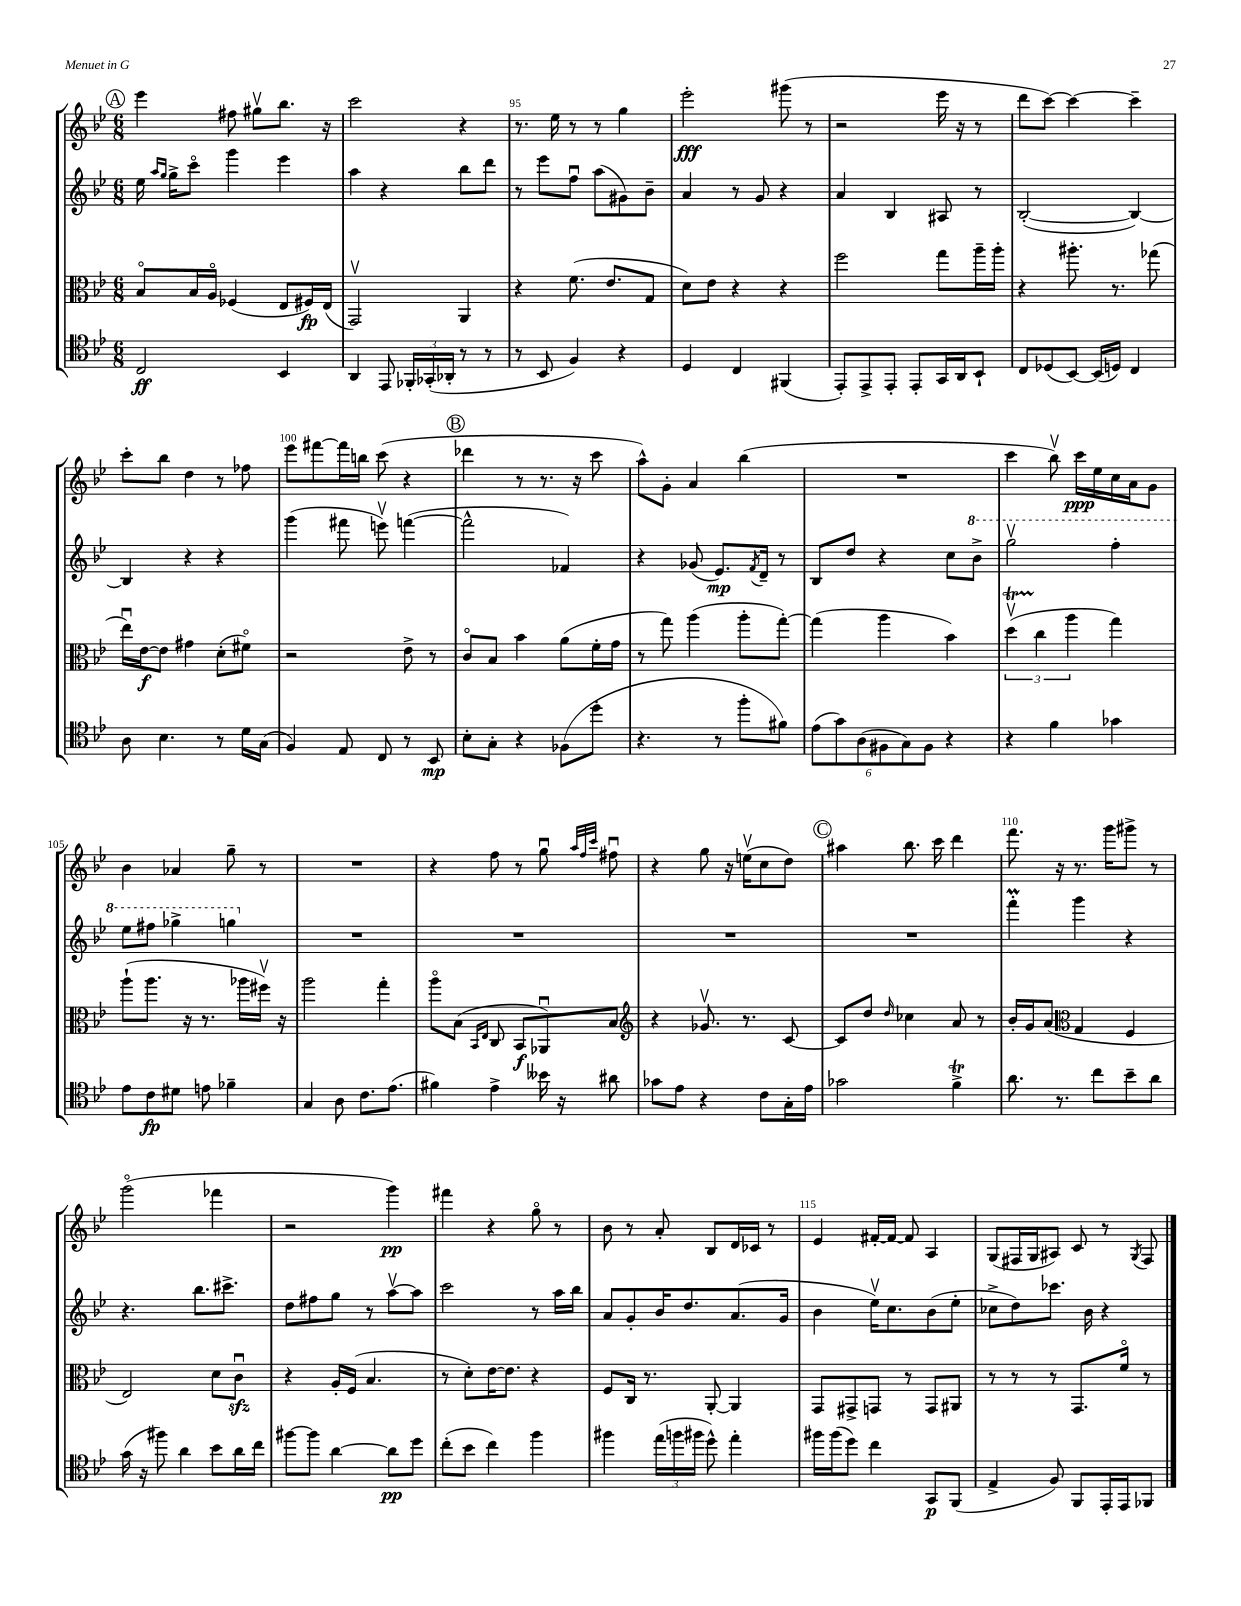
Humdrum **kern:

**kern	**kern	**kern	**kern
*staff4	*staff3	*staff2	*staff1
*clefC4	*clefC3	*clefG2	*clefG2
*k[b-e-]	*k[b-e-]	*k[b-e-]	*k[b-e-]
*M6/8	*M6/8	*M6/8	*M6/8
2C	8B-o	16ee-	4eee-
.	.	16qqaa	.
.	.	16qqgg	.
.	.	16gg^	.
.	16B-	8ccco	.
.	16Ao	.	.
.	(4F-	4ggg	8ff#
.	.	.	8gg#v
4BB-	8E-	4eee-	8.bb-
.	16F#)	.	.
.	(16E-	.	16r
=	=	=	=
4AA	2GGv)	4aa	2ccc
8EE-	.	4r	.
24FF-'	.	.	.
(24GG-'	.	.	.
24AA-'	.	.	.
8r	4AA	8bb-	4r
8r	.	8ddd	.
=	=	=	=
8r	4r	8r	8.r
8BB-	.	8eee-	.
.	.	.	16ee-
4F)	(8.f	8ffu	8r
.	.	(8aa	8r
.	8.e-	.	.
4r	.	8g#)	4gg
.	8G	8b-~	.
=	=	=	=
4D	8d)	4a	2eee-'
.	8e-	.	.
4C	4r	8r	.
.	.	8g	.
(4FF#	4r	4r	(8ggg#
.	.	.	8r
=	=	=	=
8EE-')	2ff	4a	2r
8EE-^	.	.	.
8EE-'	.	4B-	.
8EE-'	.	.	.
16GG	8gg	8A#	16eee-
16AA	.	.	16r
8BB-`	16aa~	8r	8r
.	16aa'	.	.
=	=	=	=
8C	4r	([2B-'	8ddd
(8D-	.	.	[8ccc)
[8BB-)	8.aa#'	.	4ccc_
(16BB-]	.	.	.
16D)	8.r	.	.
4C	.	4B-_)	4ccc~]
.	(8gg-	.	.
=	=	=	=
8A	16ee-u)	4B-]	8ccc'
.	[16e-	.	.
4.B-	8e-]	.	8bb-
.	4g#	4r	4dd
8r	(8d'	4r	8r
16d	8f#o)	.	8ff-
(16G	.	.	.
=	=	=	=
4F)	2r	(4ggg	8eee-
.	.	.	[8fff#
8E-	.	8fff#	16fff#]
.	.	.	16bb
8C	.	8eeev)	(8ccc
8r	8e-^	([4fff	4r
8BB-	8r	.	.
=	=	=	=
8B-'	8co	2fff^^]	4ddd-
8G'	8B-	.	.
4r	4b-	.	8r
.	.	.	8.r
(8F-	(8a	4f-)	.
.	.	.	16r
8dd'	16f'	.	8ccc
.	16g	.	.
=	=	=	=
4.r	8r	4r	8aa^^)
.	8gg)	.	8g'
.	(4aa	(8g-	4a
8r	.	8.e-)	.
8ff'	8aa'	.	(4bb-
.	.	8qf	.
.	.	16d~	.
8f#)	[8gg')	8r	.
=	=	=	=
(12e-	(4gg]	8B-	2.r
12g)	.	.	.
.	.	8dd	.
(12A	.	.	.
12F#	4aa	4r	.
12G)	.	.	.
12F#	.	.	.
4r	4b-)	8cc	.
.	.	8bb-^	.
=	=	=	=
4r	(6ddv	2gggv	4ccc
.	6cc	.	.
4f	.	.	8bb-v)
.	6aa	.	.
.	.	.	16ccc
.	.	.	16ee-
4g-	4gg)	4fff'	16cc
.	.	.	16a
.	.	.	8g
=	=	=	=
8e-	(8aa`	8eee-	4b-
8c	8.aa	8fff#	.
8d#	.	4ggg-^	4a-
.	16r	.	.
8e	8.r	.	.
4f-~	.	4ggg	8gg~
.	16aa-	.	.
.	16ff#v)	.	8r
.	16r	.	.
=	=	=	=
4G	2aa	2.r	2.r
8A	.	.	.
8.c	.	.	.
.	4gg'	.	.
(8.e-	.	.	.
=	=	=	=
4f#)	8aao	2.r	4r
.	(8B-	.	.
.	16qqBB-	.	.
.	16qqE-	.	.
4e-^	8C	.	8ff
.	8BB-	.	8r
16b--	8AA-u)	.	8ggu
16r	.	.	.
.	.	.	32qqaa
.	.	.	32qqff
.	.	.	32qqccc
8a#	8B-	.	8ff#u
=	=	=	=
*	*clefG2	*	*
8g-	4r	2.r	4r
8e-	.	.	.
4r	8.g-v	.	8gg
.	.	.	16r
.	8.r	.	(16eev
8c	.	.	8cc
16G'	[8c	.	8dd)
16e-	.	.	.
=	=	=	=
2g-	8c]	2.r	4aa#
.	8dd	.	.
.	16qqdd	.	.
.	4cc-	.	8.bb-
.	.	.	16ccc
4f^	8a	.	4ddd
.	8r	.	.
=	=	=	=
8.a	16b-'	4fff'	8.fff
.	16g	.	.
.	(8a	.	.
8.r	.	.	16r
*	*clefC3	*	*
.	4G	4ggg	8.r
8cc	.	.	.
.	.	.	16ggg
8b-~	4F	4r	8ggg#^
8a	.	.	8r
=	=	=	=
(16g	2E-)	4.r	(2gggo
16r	.	.	.
8ff#)	.	.	.
4a	.	.	.
.	.	8.bb-	.
8b-	8d	.	4fff-
.	.	8.ccc#^	.
16a	8cu	.	.
16cc	.	.	.
=	=	=	=
[8ff#	4r	8dd	2r
8ff#]	.	8ff#	.
[4a	16A'	8gg	.
.	(16F	.	.
.	4.B-	8r	.
8a]	.	[8aav	4ggg)
8dd	.	8aa]	.
=	=	=	=
(8cc'	8r	2ccc	4fff#
8b-	8d')	.	.
4cc)	[16e-	.	4r
.	8.e-]	.	.
4ff	4r	8r	8ggo
.	.	16aa	8r
.	.	16bb-	.
=	=	=	=
4ff#	8F	8a	8b-
.	16C	8g'	8r
.	8.r	.	.
(24ee-	.	16b-	8a'
24ff	.	.	.
.	.	8.dd	.
24ff#	.	.	.
8dd^^)	[8AA'	.	8B-
4ee-'	4AA]	(8.a	16d
.	.	.	16c-
.	.	.	8r
.	.	16g	.
=	=	=	=
16ff#	8GG	4b-	4e-
(16ff#	.	.	.
8dd)	8GG#^	.	.
4cc	8GG	16ee-v)	[16f#'
.	.	8.cc	16f#_
.	8r	.	8f#]
8GG	8GG	(8b-	4A
(8FF	8AA#	8ee-'	.
=	=	=	=
4E-^	8r	8cc-^	(8G
.	8r	8dd)	16F#
.	.	.	16G
8F)	8r	8.ccc-	8A#)
8FF	8.GG	.	8c
.	.	16b-	.
16EE-'	.	4r	8r
16EE-	16fo	.	.
.	.	.	8qG
8FF-	8r	.	8F#
==	==	==	==
*-	*-	*-	*-
